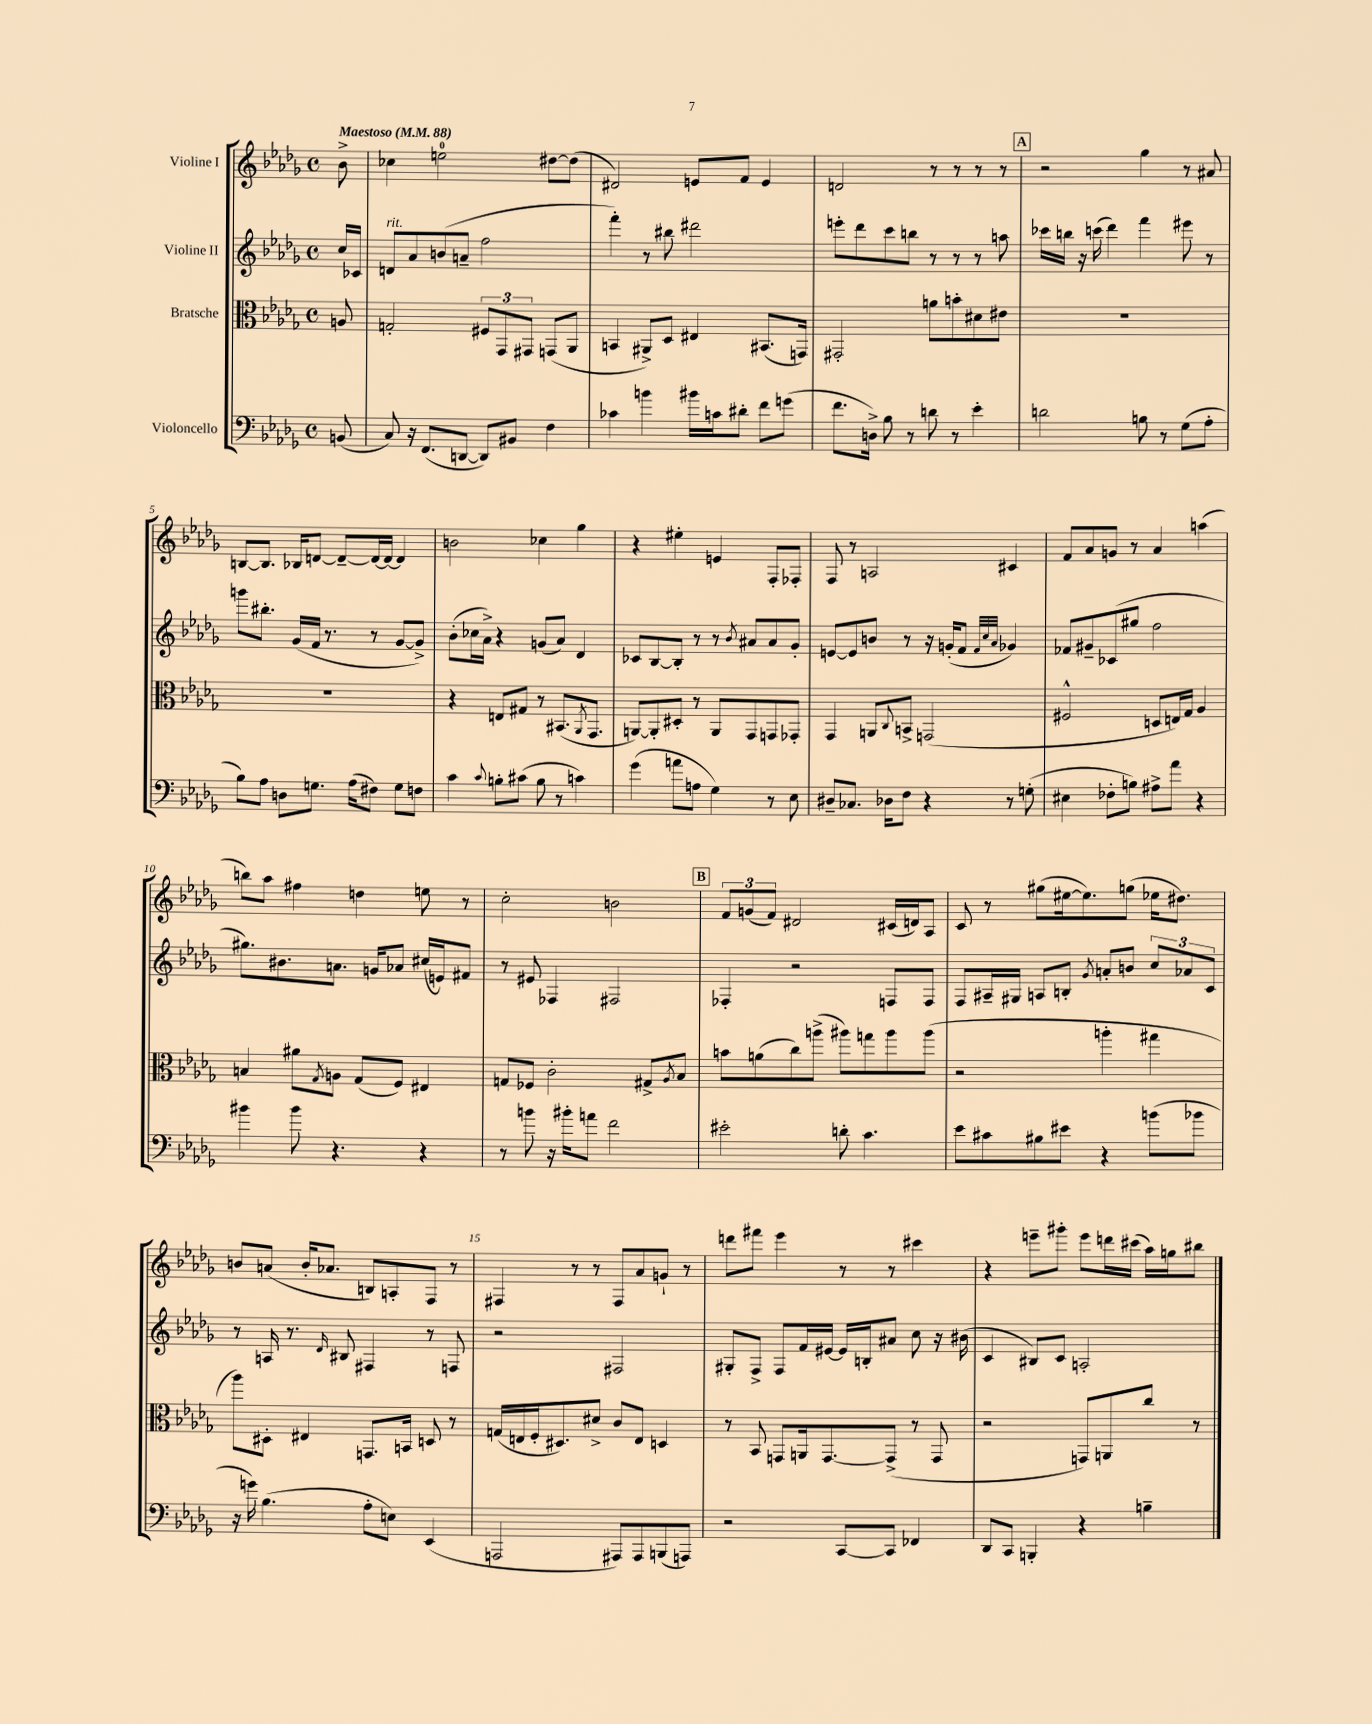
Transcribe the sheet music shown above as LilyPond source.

<<
\new StaffGroup <<
\new Staff = "s0" \with { instrumentName = "Violine I" } {
    \clef treble \key des \major \defaultTimeSignature \time 4/4 \partial 8 \tempo "Maestoso" 4 = 88
    bes'8-> |
    ces''4 e''2-0 dis''8~ dis''8( |
    dis'2) e'8 f'8 e'4 |
    d'2 r8 r8 r8 r8 |
    \mark \markup { \box "A" } r2 ges''4 r8 ais'8 |
    b8~ b8. bes16 d'8~ d'8~-- d'16~ d'16~ d'4 |
    b'2 ces''4 ges''4 |
    r4 eis''4-. e'4 f8-. fes8-. |
    f8 r8 a2 cis'4 |
    f'8 aes'8 g'8 r8 aes'4 a''4( |
    b''8) aes''8 fis''4 d''4 e''8 r8 |
    c''2-. b'2 |
    \mark \markup { \box "B" } \tuplet 3/2 { f'8 g'8( f'8) } dis'2 cis'16( d'16) aes8 |
    c'8 r8 gis''8( eis''16~ eis''8.) g''8( ees''16 dis''8.) |
    b'8 a'8( b'16-. aes'8. b8) a8-. f8 r8 |
    fis4 r8 r8 fis8 aes'8 g'8-! r8 |
    d'''8 fis'''8 ees'''4 r8 r8 cis'''4 |
    r4 e'''8-- gis'''8-. e'''8 d'''16 cis'''16( aes''16) g''16 bis''8 \bar "|." |
}
\new Staff = "s1" \with { instrumentName = "Violine II" } {
    \clef treble \key des \major \defaultTimeSignature \time 4/4 \partial 8
    c''16 ces'16 |
    d'8^\markup { \italic "rit." } aes'8 b'8( a'8-- f''2 |
    f'''4-.) r8 bis''8 dis'''2 |
    e'''8-. des'''8 c'''8 b''8 r8 r8 r8 a''8 |
    \mark \markup { \box "A" } ces'''16 b''16 r16 c'''16( des'''4) f'''4 eis'''8 r8 |
    g'''8 bis''8.-. ges'16( f'16 r8. r8 ges'8~ ges'8->) |
    bes'8-.( ces''16 aes'16->) r4 g'8( aes'8) des'4 |
    ces'8 bes8~ bes8-. r8 r8 \acciaccatura { bes'8 } ais'8 ais'8 ges'8-. |
    e'8~ e'8 b'8 r8 r16 g'16-.( f'8 \grace { f'32 c''32 aes'32 } ges'4) |
    fes'8 gis'8-- ces'8( gis''8 f''2 |
    gis''8.) bis'8. a'8. g'16 aes'8 cis''16( e'16) fis'8 |
    r8 eis'8 fes4 fis2 |
    \mark \markup { \box "B" } fes4-. r2 f8 f8 |
    f8 ais16-- gis16 a8 b8-. \acciaccatura { ges'8 } a'8-. b'8 \tuplet 3/2 { c''8 aes'8 c'8 } |
    r8 a16 r8. \grace { des'16 } bis8 fis4 r8 f8 |
    r2 fis2 |
    gis8-. f8-> f8 f'16 eis'16~ eis'16 b16-. ais'8 c''8 r16 bis'16( |
    c'4 bis8) c'8 a2-. \bar "|." |
}
\new Staff = "s2" \with { instrumentName = "Bratsche" } {
    \clef alto \key des \major \defaultTimeSignature \time 4/4 \partial 8
    a8 |
    g2-. \tuplet 3/2 { fis8 ges,8 gis,8 } g,8( aes,8 |
    b,4 ais,8->) des8 eis4 bis,8.( g,16) |
    gis,2-. a'8 b'8-. dis'8 eis'8 |
    \mark \markup { \box "A" } R1 |
    R1 |
    r4 e8 gis8 r8 bis,8.( \acciaccatura { aes,8 } ges,8. |
    a,8~) a,8-. dis8-. r8 a,8 ges,8 g,8 ges,8-. |
    ges,4 a,8 \appoggiatura { c8 } b,8-> g,2( |
    fis2-^ d8 e16) ges16 aes4 |
    b4 ais'8 \acciaccatura { ges8 } a8 ges8( f8) eis4 |
    g8 fes8 c'2-. gis8-> \acciaccatura { aes8 } bes8 |
    \mark \markup { \box "B" } b'8 a'8( c''8) a''8->( ais''8) g''8 ais''8 ais''8( |
    r2 a''4-. gis''4 |
    aes''8) dis8-. eis4 g,8. b,16 d8 r8 |
    g16( e16 f16-. dis8.) dis'8-> c'8 e8 d4 |
    r8 bes,8 g,8 a,16 g,8.~ g,8->( r8 g,8 |
    r2 g,8) a,8 c''8 r8 \bar "|." |
}
\new Staff = "s3" \with { instrumentName = "Violoncello" } {
    \clef bass \key des \major \defaultTimeSignature \time 4/4 \partial 8
    b,8( |
    c8) r16 f,8.( d,8~ d,8) bis,8 f4 |
    ces'4 b'4 bis'16 c'16 dis'8-. f'8 g'8( |
    f'8. d16->) bes8 r8 d'8 r8 ees'4-. |
    \mark \markup { \box "A" } d'2 b8 r8 ges8( aes8-. |
    bes8) aes8 d8 g8. aes16( fis8) g8 f8 |
    c'4 \appoggiatura { c'8 } b8-. cis'8( b8 r8 c'4) |
    ges'4( a'8 a8 ges4) r8 ees8 |
    dis8-- ces8. des16 f8 r4 r8 g8-.( |
    eis4 fes8-. b8) ais8-> aes'8 r4 |
    bis'4 bis'8 r4. r4 |
    r8 b'8 r16 bis'16-. a'8 f'2 |
    \mark \markup { \box "B" } eis'2-. d'8-. c'4. |
    ees'8 cis'8 bis8 eis'8 r4 b'8( bes'8 |
    r16 g'16) bes4.( aes8-. e8) ees,4( |
    a,,2 ais,,8) ais,,8 b,,8( a,,8) |
    r2 c,8~ c,8 fes,4 |
    des,8 c,8 b,,4-. r4 b4-- \bar "|." |
}
>>
>>
\layout { \context { \Score \override BarNumber.break-visibility = ##(#f #t #t) barNumberVisibility = #(every-nth-bar-number-visible 5) } }
